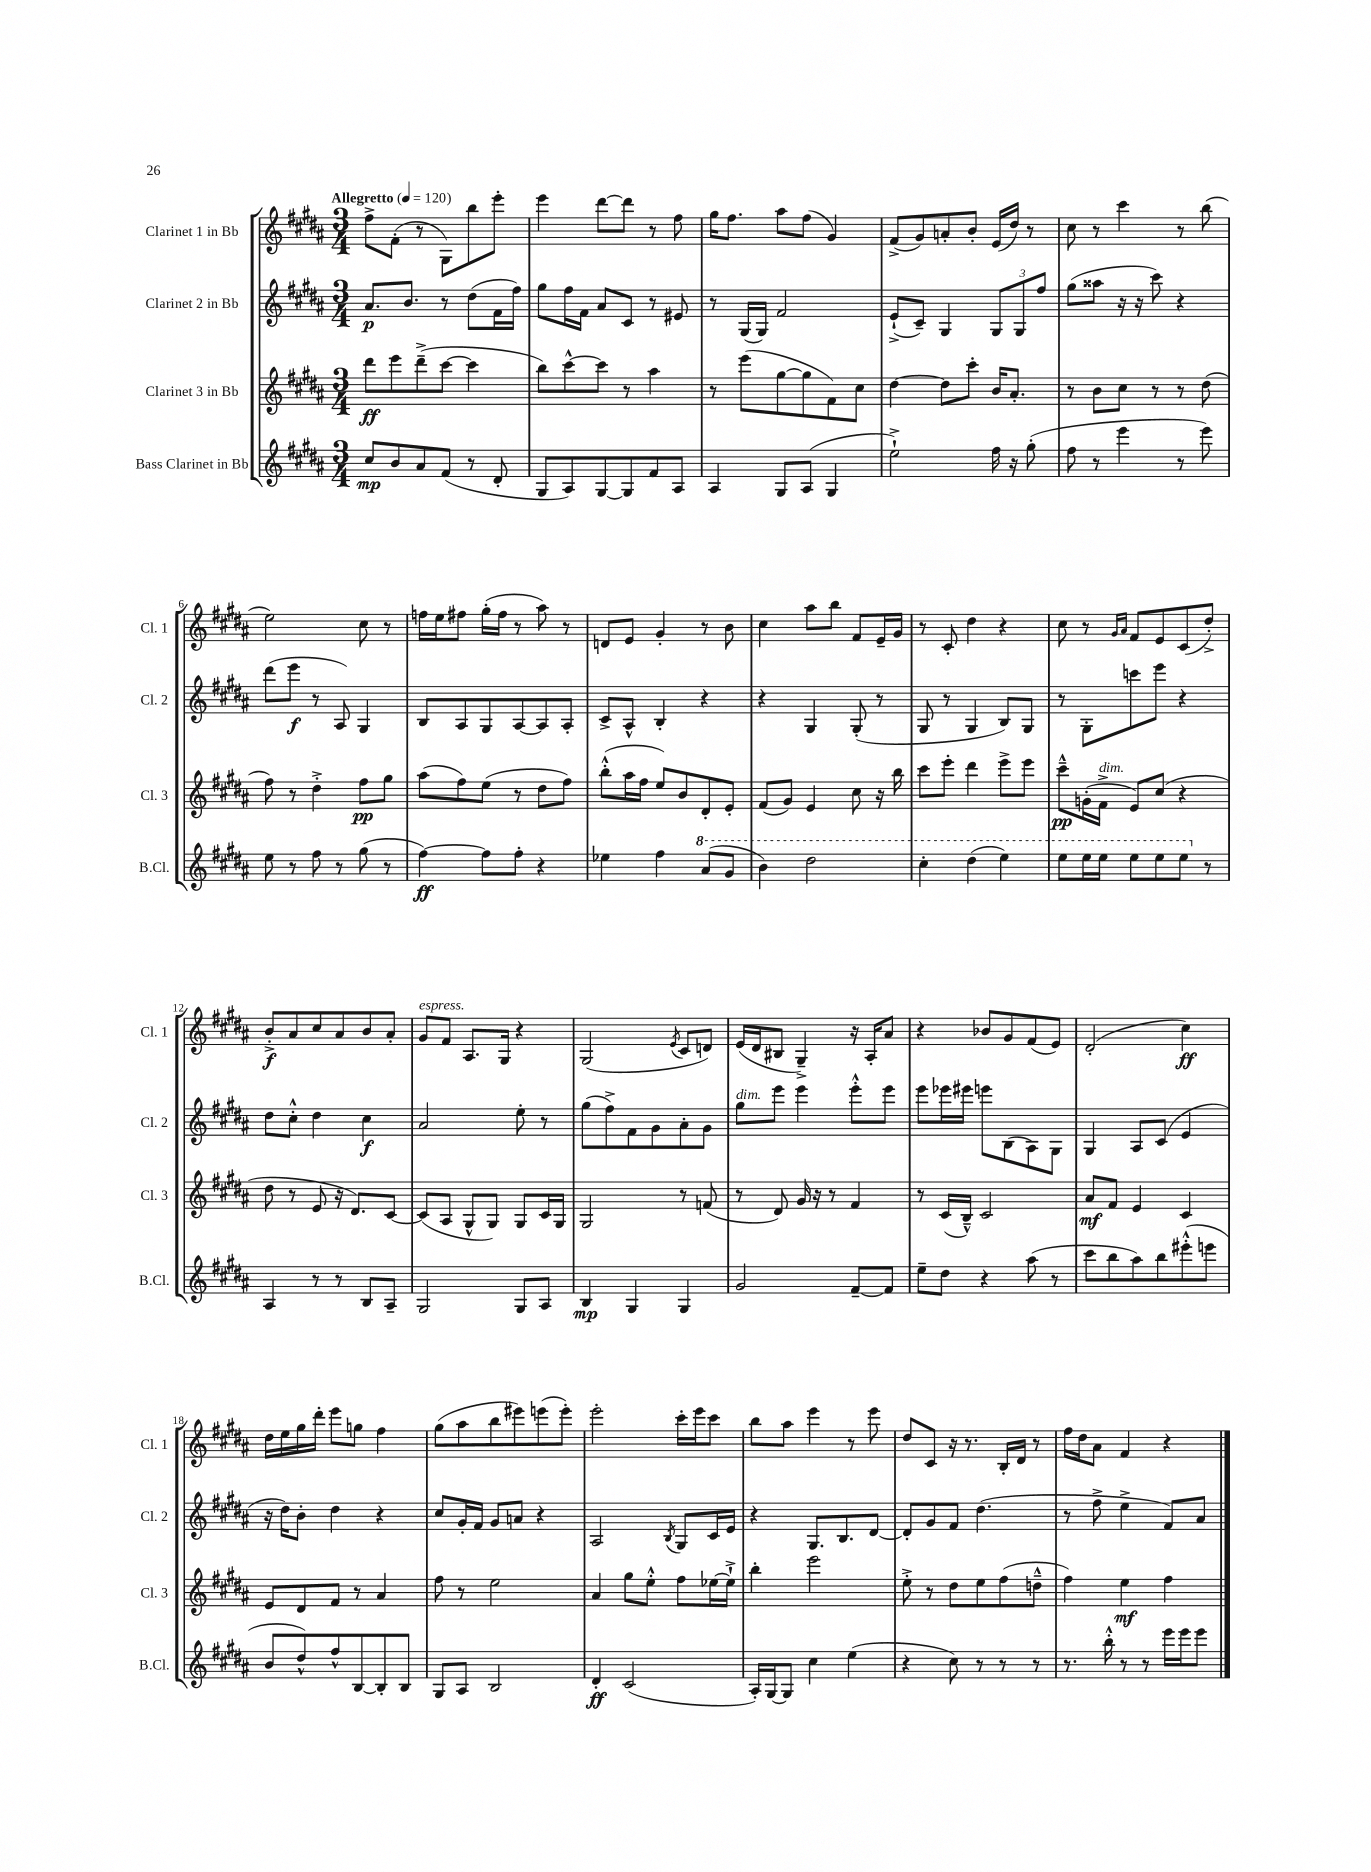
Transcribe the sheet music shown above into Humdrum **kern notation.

**kern	**kern	**kern	**kern
*staff4	*staff3	*staff2	*staff1
*clefG2	*clefG2	*clefG2	*clefG2
*k[f#c#g#d#a#]	*k[f#c#g#d#a#]	*k[f#c#g#d#a#]	*k[f#c#g#d#a#]
*M3/4	*M3/4	*M3/4	*M3/4
*MM120	*MM120	*MM120	*MM120
8cc#	8ddd#	8.a#	8ff#^
8b	8eee	.	(8f#'
.	.	8.b	.
8a#	(8ddd#~^	.	8r
(8f#	[8ccc#	8r	8G#)
8r	4ccc#]	(8dd#	8bb
8d#'	.	16f#	8eee'
.	.	16ff#)	.
=	=	=	=
8G#	8bb)	8gg#	4eee
8A#)	[8ccc#^^	16ff#	.
.	.	16f#	.
[8G#	8ccc#]	8a#	[8ddd#
8G#]	8r	8c#	8ddd#]
8f#	4aa#	8r	8r
8A#	.	8e#	8ff#
=	=	=	=
4A#	8r	8r	16gg#
.	.	.	8.ff#
.	(8eee	(16G#	.
.	.	16G#)	.
8G#	[8gg#	2f#	8aa#
(8A#	8gg#]	.	(8ff#
4G#	8f#)	.	4g#)
.	8cc#	.	.
=	=	=	=
2ee`^)	[4dd#	(8e`^	(8f#^
.	.	8c#~)	8g#)
.	8dd#]	4G#	8a'
.	8ccc#'	.	8b'
16ff#	16b	12G#	(16e
16r	8.a#'	.	16dd#)
.	.	12G#	.
(8gg#'	.	.	8r
.	.	12ff#	.
=	=	=	=
8ff#	8r	(8gg#	8cc#
8r	8b	8aa##	8r
4eee	8cc#	16r	4ccc#
.	.	16r	.
.	8r	8ccc#)	.
8r	8r	4r	8r
8eee)	(8dd#	.	(8bb
=	=	=	=
8ee	8ff#)	(8ddd#	2ee)
8r	8r	8eee	.
8ff#	4dd#'^	8r	.
8r	.	8A#)	.
(8gg#	8ff#	4G#	8cc#
8r	8gg#	.	8r
=	=	=	=
[4ff#)	(8aa#	8B	16ff
.	.	.	16ee
.	8ff#)	8A#	8ff#
8ff#]	(8ee	8G#	(16gg#'
.	.	.	16ff#
8ff#'	8r	[8A#	8r
4r	8dd#	8A#]	8aa#)
.	8ff#)	8A#'	8r
=	=	=	=
4ee-	(8bb'^^	8c#^	8d
.	16aa#	8A#^^	8e
.	16ff#	.	.
4ff#	8ee)	4B'	4g#'
.	8b	.	.
(8aa#	8d#'	4r	8r
8gg#	8e'	.	8b
=	=	=	=
4bb)	(8f#	4r	4cc#
.	8g#)	.	.
2ddd#	4e	4G#	8aa#
.	.	.	8bb
.	8cc#	(8G#'	8f#
.	16r	8r	16e~
.	16bb	.	16g#
=	=	=	=
4ccc#'	8ccc#	8G#	8r
.	8eee'	8r	8c#'
(4ddd#	4ddd#	4G#	4dd#
4eee)	8eee^	8B)	4r
.	8eee	8G#	.
=	=	=	=
8eee	8ccc#~^^	8r	8cc#
16eee	(16g'	8G#'	8r
16eee	16f#^	.	.
.	.	.	16qqg#
.	.	.	16qqa#
8eee	8e)	8ccc	8f#
8eee	(8cc#	8eee	8e
8eee	4r	4r	(8c#
8r	.	.	8dd#'^)
=	=	=	=
4A#	8dd#	8dd#	8b'^
.	8r	8cc#'^^	8a#
8r	8e	4dd#	8cc#
8r	16r	.	8a#
.	8.d#)	.	.
8B	.	4cc#	8b
8A#~	[8c#	.	8a#'
=	=	=	=
2G#	(8c#]	2a#	8g#
.	8A#	.	8f#
.	8G#^^	.	8.A#
.	8G#)	.	.
.	.	.	16G#
8G#	8G#	8ee'	4r
8A#	16c#	8r	.
.	16G#	.	.
=	=	=	=
4B	2G#	(8gg#	(2G#
.	.	8ff#^)	.
4G#	.	8f#	.
.	.	8g#	.
.	.	.	8qe
4G#	8r	8a#'	8c#
.	(8f	8g#	8d)
=	=	=	=
2g#	8r	8gg#	(16e
.	.	.	16d#
.	8d#)	8eee	8B#
.	16g#	4eee	4G#~^)
.	16r	.	.
.	8r	.	.
[8f#~	4f#	8eee'^^	16r
.	.	.	16A#'
8f#]	.	8eee	8a#
=	=	=	=
8ee~	8r	8eee	4r
8dd#	(16c#	16eee-	.
.	16B~^^)	16eee#	.
4r	2c#	8eee	8b-
.	.	(8B	8g#
(8aa#	.	8A#)	(8f#
8r	.	8G#	8e)
=	=	=	=
8ccc#	8a#	4G#	(2d#'
8bb	8f#	.	.
8aa#)	4e	8A#	.
8bb	.	(8c#	.
(8eee#'^^	4c#	4e	4cc#)
8eee	.	.	.
=	=	=	=
8b	8e	16r	16dd#
.	.	16dd#)	16ee
8dd#^^)	8d#	8b'	16gg#
.	.	.	16ddd#'
8ff#^^	8f#	4dd#	8eee
[8B	8r	.	8gg
8B']	4a#	4r	4ff#
8B	.	.	.
=	=	=	=
8G#	8ff#	8cc#	(8gg#
8A#	8r	16g#'	8aa#
.	.	16f#	.
2B	2ee	8g#	8bb
.	.	8a	8eee#)
.	.	4r	(8eee
.	.	.	8eee')
=	=	=	=
4d#'	4a#	2A#	2eee'
(2c#	8gg#	.	.
.	8ee'^^	.	.
.	.	8qB	.
.	8ff#	8G#	16ccc#'
.	.	.	16eee
.	[16ee-	16c#	8ccc#
.	16ee-`^]	16e	.
=	=	=	=
16A#')	4bb'	4r	8bb
[16G#	.	.	.
8G#]	.	.	8aa#
4cc#	2eee	8.G#	4eee
.	.	8.B	.
(4ee	.	.	8r
.	.	[8d#	8eee
=	=	=	=
4r	8ee'^	8d#']	8dd#
.	8r	8g#	8c#
8cc#)	8dd#	8f#	16r
.	.	.	8.r
8r	8ee	(4.dd#	.
8r	(8ff#	.	16B'
.	.	.	16d#
8r	8dd~^^	.	8r
=	=	=	=
8.r	4ff#)	8r	16ff#
.	.	.	16dd#
.	.	8ff#^	8a#
16bb'^^	.	.	.
8r	4ee	4ee^	4f#
8r	.	.	.
16eee	4ff#	8f#)	4r
16eee	.	.	.
8eee	.	8a#	.
==	==	==	==
*-	*-	*-	*-
